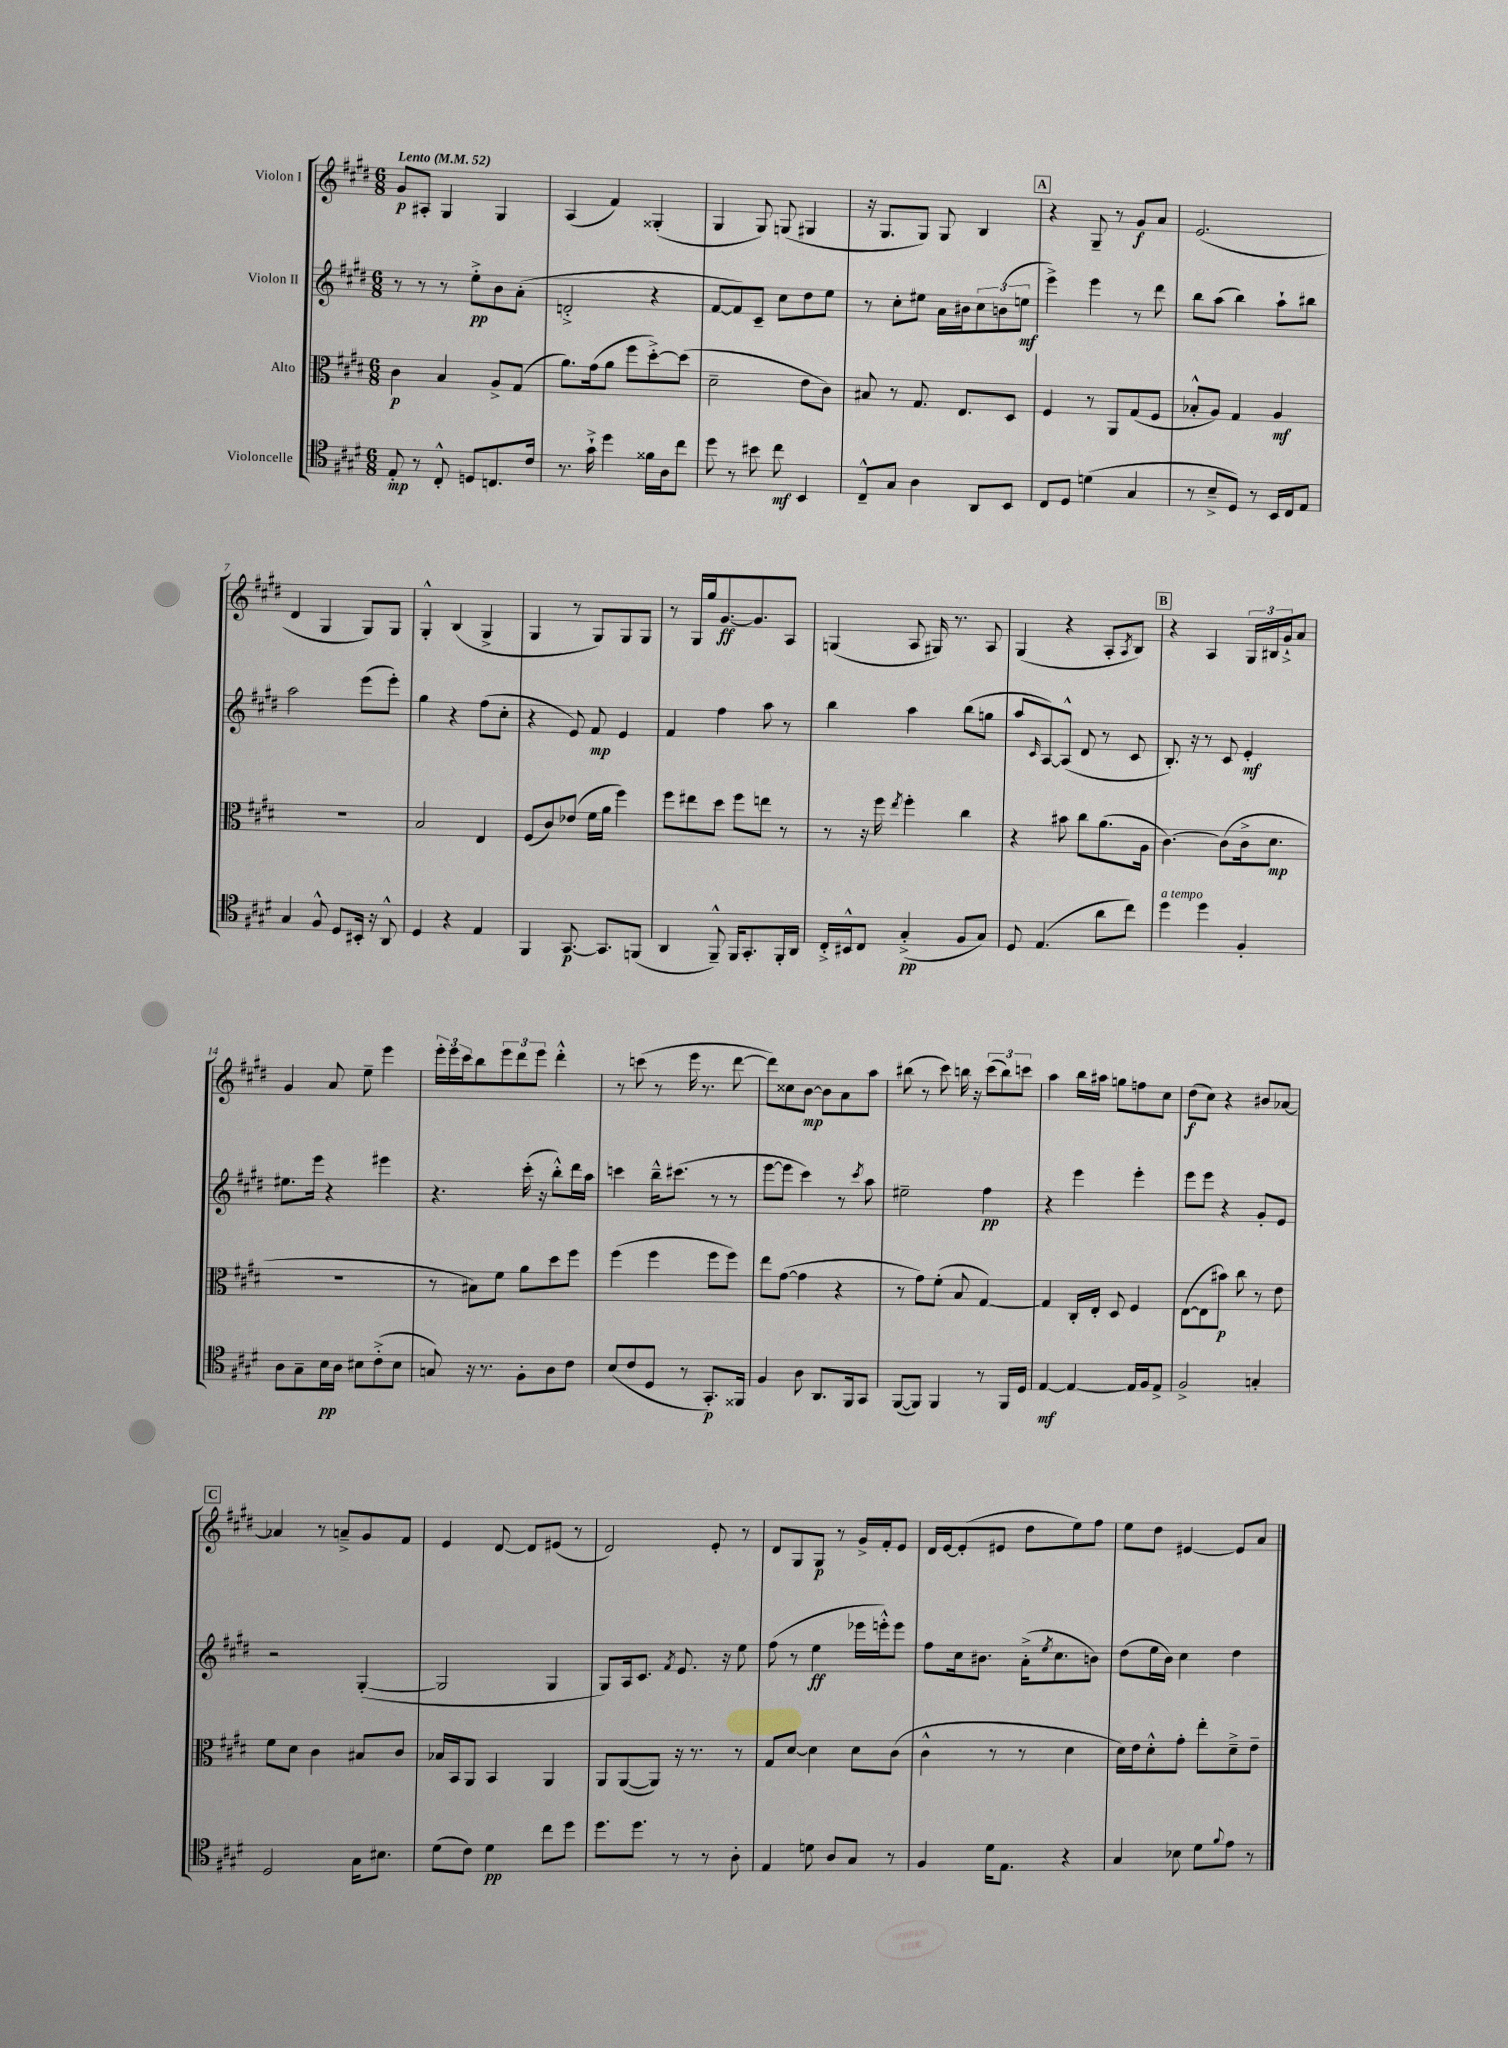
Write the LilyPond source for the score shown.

<<
\new StaffGroup <<
\new Staff = "s0" \with { instrumentName = "Violon I" } {
    \clef treble \key e \major \numericTimeSignature \time 6/8 \tempo "Lento" 4 = 52
    gis'8\p ais8-. gis4 gis4 |
    a4( fis'4) gisis4-.( |
    gis4 gis8) g8( gis4 |
    r16 gis8. gis8) gis8 b4 |
    \mark \markup { \box "A" } r4 gis8-- r8 gis'8\f a'8 |
    e'2.( |
    dis'4 gis4 gis8) gis8 |
    gis4-.-^ b4( gis4-> |
    gis4 r8 gis8) gis8 gis8 |
    r8 gis16 gis''16 gis'8.~\ff gis'8. a8 |
    g4( a8 gis16) r8. a8 |
    gis4( r4 a8-. \acciaccatura { a8 } b8) |
    \mark \markup { \box "B" } r4 a4 \tuplet 3/2 { gis16 bis16 gis'16-!-> } a'8 |
    gis'4 a'8 e''8-- e'''4 |
    \tuplet 3/2 { e'''16-. e'''16 cis'''16 } b''8 \tuplet 3/2 { e'''8 dis'''8 e'''8 } dis'''4-.-^ |
    r8 c'''8( r8 e'''16 r8. dis'''8~ |
    dis'''8) cisis''8 b'8~\mp b'8 a'8 a''8 |
    bis''8( r8 cis'''8) b''16 r16 \tuplet 3/2 { cis'''8( b''8) c'''8 } |
    a''4 b''16 ais''16 g''8 f''8 cis''8 |
    dis''8\f( cis''8) r4 bis'8 aes'8~ |
    \mark \markup { \box "C" } aes'4 r8 a'8---> gis'8 fis'8 |
    e'4 dis'8~ dis'8 eis'8( r8 |
    dis'2) e'8-. r8 |
    dis'8 gis8 gis8\p r8 gis'16-> fis'16-. e'8 |
    dis'16 e'16~ e'8-.( eis'8 dis''8 e''8) fis''8 |
    e''8 dis''8 eis'4~ eis'8 a'8 \bar "|." |
}
\new Staff = "s1" \with { instrumentName = "Violon II" } {
    \clef treble \key e \major \numericTimeSignature \time 6/8
    r8 r8 r8 e''8-.->\pp b'8 a'8-.( |
    d'2-.-> r4 |
    fis'8~ fis'8) cis'8-- cis''8 dis''8 e''8 |
    r8 cis''8-. eis''8 a'16 bis'16 \tuplet 3/2 { cis''8 b'8( e''8\mf } |
    \mark \markup { \box "A" } e'''4->) e'''4 r8 dis'''8 |
    b''8 a''8( b''4) a''8-! bis''8 |
    a''2 e'''8( e'''8-.) |
    gis''4 r4 fis''8( cis''8-. |
    r4 e'8) fis'8\mp e'4 |
    fis'4 fis''4 a''8 r8 |
    b''4 a''4 b''8( g''8 |
    a''8 \grace { cis'16 } a8~) a8-^( dis'8 r8 cis'8 |
    \mark \markup { \box "B" } b8.-.) r16 r8 cis'8 e'4-.\mf |
    eis''8. e'''16 r4 eis'''4 |
    r4. cis'''16-.( r16 b''8-.-^) dis'''16 a''16 |
    c'''4 b''16---^ cis'''8.( r8 r8 |
    e'''8~ e'''8 cis'''4) r8 \acciaccatura { cis'''8 } a''8 |
    eis''2-- fis''4\pp |
    r4 e'''4 e'''4-. |
    e'''8 e'''8 r4 gis'8-. e'8 |
    \mark \markup { \box "C" } r2 gis4~-.( |
    gis2 gis4 |
    gis8) a16 cis'8. \acciaccatura { fis'8 } e'8. r16 e''8 |
    fis''8( r8 e''4\ff ees'''16 e'''16-.-^) e'''8 |
    fis''8 cis''16 bis'8. a'16-.->( \acciaccatura { e''8 } cis''8. b'8) |
    dis''8( e''16 b'16) cis''4 dis''4 \bar "|." |
}
\new Staff = "s2" \with { instrumentName = "Alto" } {
    \clef alto \key e \major \numericTimeSignature \time 6/8
    cis'4\p b4 a8-> gis8( |
    a'8.) gis'16( a'8 fis''8 dis''8~-.->) dis''8( |
    dis'2-- e'8 cis'8) |
    bis8 r8 gis8. e8. dis8 |
    \mark \markup { \box "A" } fis4 r8 a,8 gis8( fis8 |
    bes8-.-^ a8) gis4 a4\mf |
    R2. |
    b2 e4 |
    fis8( cis'8) ees'8( fis'16 a'16 fis''4) |
    fis''8 eis''8 dis''8 fis''8 e''8 r8 |
    r8 r16 fis''16 \acciaccatura { e''8 } fis''4-. cis''4 |
    r4 bis'8 cis''8 a'8.( a16 |
    \mark \markup { \box "B" } cis'4.~) cis'8( cis'16-> dis'8.\mp |
    R2. |
    r8 bis8) fis'8 a'8 dis''8 fis''8 |
    fis''4( fis''4 fis''8 fis''8) |
    e''8 gis'8~( gis'4 r4 |
    r8 gis'8) fis'8-.( b8 gis4~) |
    gis4 cis16-. e16-. dis8 fis4 |
    e8~( e8 bis'8\p) cis''8 r8 e'8 |
    \mark \markup { \box "C" } fis'8 dis'8 cis'4 bis8 cis'8 |
    bes16 b,16 a,8 b,4 a,4 |
    a,8 a,8~( a,8) r16 r8. r8 |
    gis8 dis'8~ dis'4 dis'8 cis'8( |
    cis'4-^ r8 r8 dis'4 |
    dis'16) e'16 dis'8-.-^ gis'8-. e''8-. dis'8---> e'8-- \bar "|." |
}
\new Staff = "s3" \with { instrumentName = "Violoncelle" } {
    \clef tenor \key e \major \numericTimeSignature \time 6/8
    e8-.\mp r8 cis8-.-^ d8 c8. cis'16 |
    r8. gis'16-!-> dis''4 fisis'16 a16 cis''8 |
    dis''8 r8 bis'8 cis''8\mf b,4 |
    cis8---^ gis8 a4 a,8 b,8 |
    \mark \markup { \box "A" } cis8 dis8 d'4( gis4 |
    r8 b8---> dis8) r8 b,16 cis16 e8 |
    gis4 fis8-^ dis8 bis,16-. r16 a,8-^ |
    dis4 r4 e4 |
    fis,4 gis,8.~\p gis,8. f,8( |
    a,4 fis,8---^) fis,16 gis,8.-. fis,16-. a,16 |
    cis16-.-> bis,16-^ cis8 gis4-.->\pp( fis8 gis8) |
    dis8 e4.( a'8 cis''8) |
    \mark \markup { \box "B" } dis''4^\markup { \italic "a tempo" } dis''4 fis4-. |
    a8 gis8-- b16\pp a16 bis8 cis'8-.->( bis8 |
    g8) r16 r8. fis8-. a8 cis'8 |
    b8( cis'8 dis8 r8 gis,8.-.\p) fisis,16 |
    fis4 a8 a,8. fis,16 gis,8 |
    fis,8~( fis,8) fis,4 r8 fis,16 dis16 |
    e4~\mf e4~ e16 fis16 e8-> |
    fis2-> g4-. |
    \mark \markup { \box "C" } dis2 gis16 bis8. |
    dis'8( cis'8) dis'4\pp cis''8 dis''8 |
    dis''8. dis''8. r8 r8 a8-. |
    e4 d'8 a8 gis8 r8 |
    fis4 dis'16 e8. r4 |
    gis4 bes8 dis'8 \appoggiatura { fis'8 } e'8 r8 \bar "|." |
}
>>
>>
